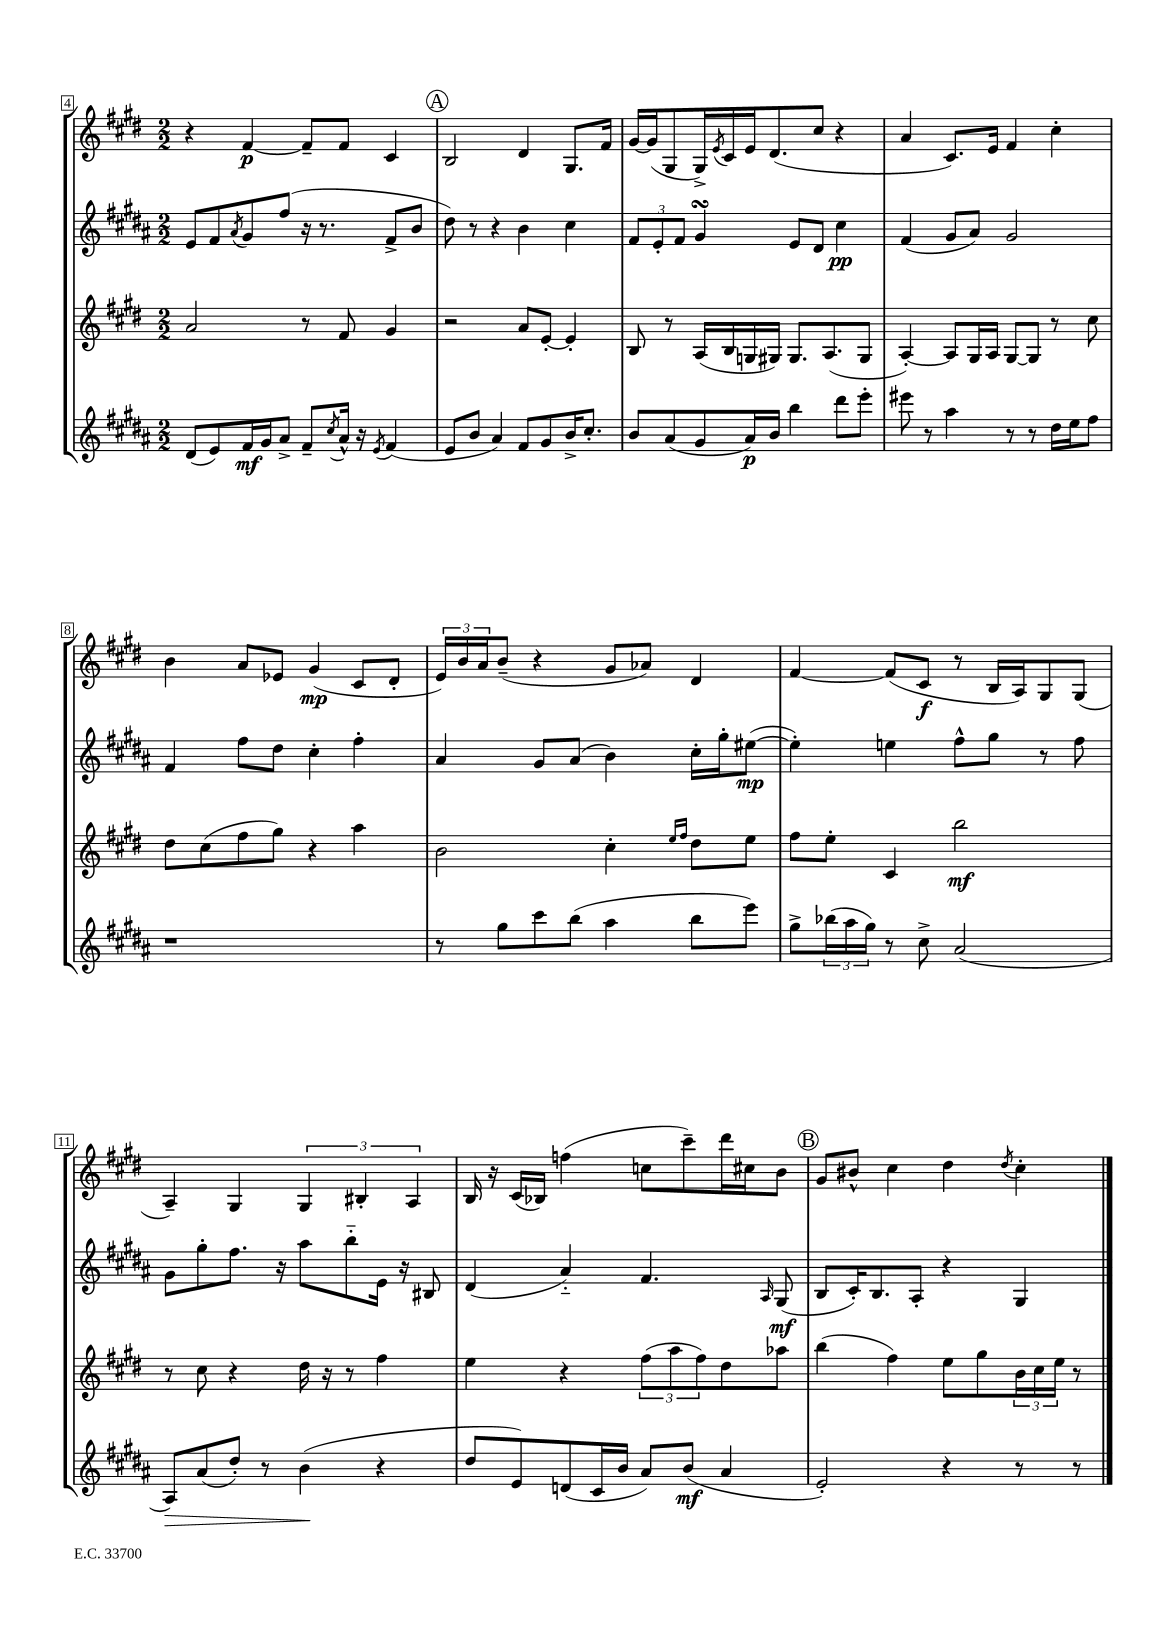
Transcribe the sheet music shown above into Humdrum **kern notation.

**kern	**kern	**kern	**kern
*staff4	*staff3	*staff2	*staff1
*clefG2	*clefG2	*clefG2	*clefG2
*k[f#c#g#d#a#]	*k[f#c#g#d#]	*k[f#c#g#d#a#]	*k[f#c#g#d#]
*M2/2	*M2/2	*M2/2	*M2/2
(8d#/L	2a/	8e/L	4r
8e/)	.	8f#/	.
.	.	8qa#/	.
16f#/L	.	8g#/	[4f#/
16g#/J	.	.	.
8a#^/J	.	(8ff#/J	.
8f#~/L	8r	16r	8f#~/]L
.	.	8.r	.
8qcc#/	.	.	.
16a#^^/Jk	8f#/	.	8f#/J
16r	.	.	.
8qe/	.	.	.
(4f#/	4g#/	8f#^/L	4c#/
.	.	8b/J	.
=	=	=	=
8e/L	2r	8dd#\)	2B/
8b/J	.	8r	.
4a#/)	.	4r	.
8f#/L	8a/L	4b\	4d#/
8g#/	[8e'/J	.	.
16b^/K	4e'/]	4cc#\	8.G#/L
8.cc#'/J	.	.	.
.	.	.	16f#/Jk
=	=	=	=
8b/L	8B/	12f#/L	[16g#/LL
.	.	.	(16g#/]J
.	.	12e'/	.
(8a#/	8r	.	8G#/
.	.	12f#/J	.
8g#/	(16A/LL	4g#/	16G#^/L)
.	.	.	8qe/
.	16B/	.	16c#/
16a#/L)	16G/	.	16e/J
16b/JJ	16G#/JJ)	.	(8.d#/
4bb\	8.G#/L	8e/L	.
.	.	8d#/J	8cc#/J
.	(8.A/	.	.
8ddd#\L	.	4cc#\	4r
8eee'\J	8G#/J	.	.
=	=	=	=
8eee#\	[4A'/)	(4f#/	4a/
8r	.	.	.
4aa#\	8A/]L	8g#/L	8.c#/L)
.	16G#/L	8a#/J)	.
.	16A/JJ	.	16e/Jk
8r	[8G#/L	2g#/	4f#/
8r	8G#/]J	.	.
16dd#\LL	8r	.	4cc#'\
16ee\J	.	.	.
8ff#\J	8cc#\	.	.
=	=	=	=
1r	8dd#\L	4f#/	4b\
.	(8cc#\	.	.
.	8ff#\	8ff#\L	8a/L
.	8gg#\J)	8dd#\J	8e-/J
.	4r	4cc#'\	(4g#/
.	4aa\	4ff#'\	8c#/L
.	.	.	8d#'/J
=	=	=	=
8r	2b\	4a#/	24e/LL)
.	.	.	24b/
.	.	.	24a/J
8gg#\L	.	.	(8b~/J
8ccc#\	.	8g#/L	4r
(8bb\J	.	(8a#/J	.
4aa#\	4cc#'\	4b\)	8g#/L
.	.	.	8a-/J)
.	16qqee/LL	.	.
.	16qqff#/JJ	.	.
8bb\L	8dd#\L	16cc#'\LL	4d#/
.	.	16gg#'\J	.
8eee\J)	8ee\J	([8ee#\J	.
=	=	=	=
8gg#^\L	8ff#\L	4ee#'\])	[4f#/
(24bb-\L	8ee'\J	.	.
24aa#\	.	.	.
24gg#\JJ)	.	.	.
8r	4c#/	4ee\	(8f#/]L
8cc#^\	.	.	8c#/J
(2a#/	2bb\	8ff#^^\L	8r
.	.	8gg#\J	16B/LL
.	.	.	16A/J)
.	.	8r	8G#/
.	.	8ff#\	(8G#/J
=	=	=	=
8A#/L)	8r	8g#\L	4A~/)
(8a#/	8cc#\	8gg#'\	.
8dd#'/J)	4r	8.ff#\J	4G#/
8r	.	.	.
.	.	16r	.
(4b\	16dd#\	8aa#\L	6G#/
.	16r	.	.
.	8r	8bb'~\	.
.	.	.	6B#'/
4r	4ff#\	16e\Jk	.
.	.	16r	.
.	.	.	6A/
.	.	8B#/	.
=	=	=	=
8dd#/L	4ee\	(4d#/	16B/
.	.	.	16r
8e/)	.	.	(16c#/LL
.	.	.	16B-/JJ)
(8d/	4r	4a#'~/)	(4ff\
16c#/L	.	.	.
16b/JJ	.	.	.
8a#/L)	(12ff#\L	4.f#/	8cc\L
.	12aa\	.	.
(8b/J	.	.	8ccc#~\)
.	12ff#\)	.	.
4a#/	8dd#\	.	16ddd#\L
.	.	.	16cc#\J
.	.	16qqA#/	.
.	8aa-\J	(8G#/	8b\J
=	=	=	=
2e'/)	(4bb\	8B/L	8g#/L
.	.	16c#'/K)	8b#^^/J
.	.	8.B/	.
.	4ff#\)	.	4cc#\
.	.	8A#'/J	.
4r	8ee\L	4r	4dd#\
.	8gg#\	.	.
.	.	.	8qdd#/
8r	24b\L	4G#/	4cc#'\
.	24cc#\	.	.
.	24ee\JJ	.	.
8r	8r	.	.
==	==	==	==
*-	*-	*-	*-
